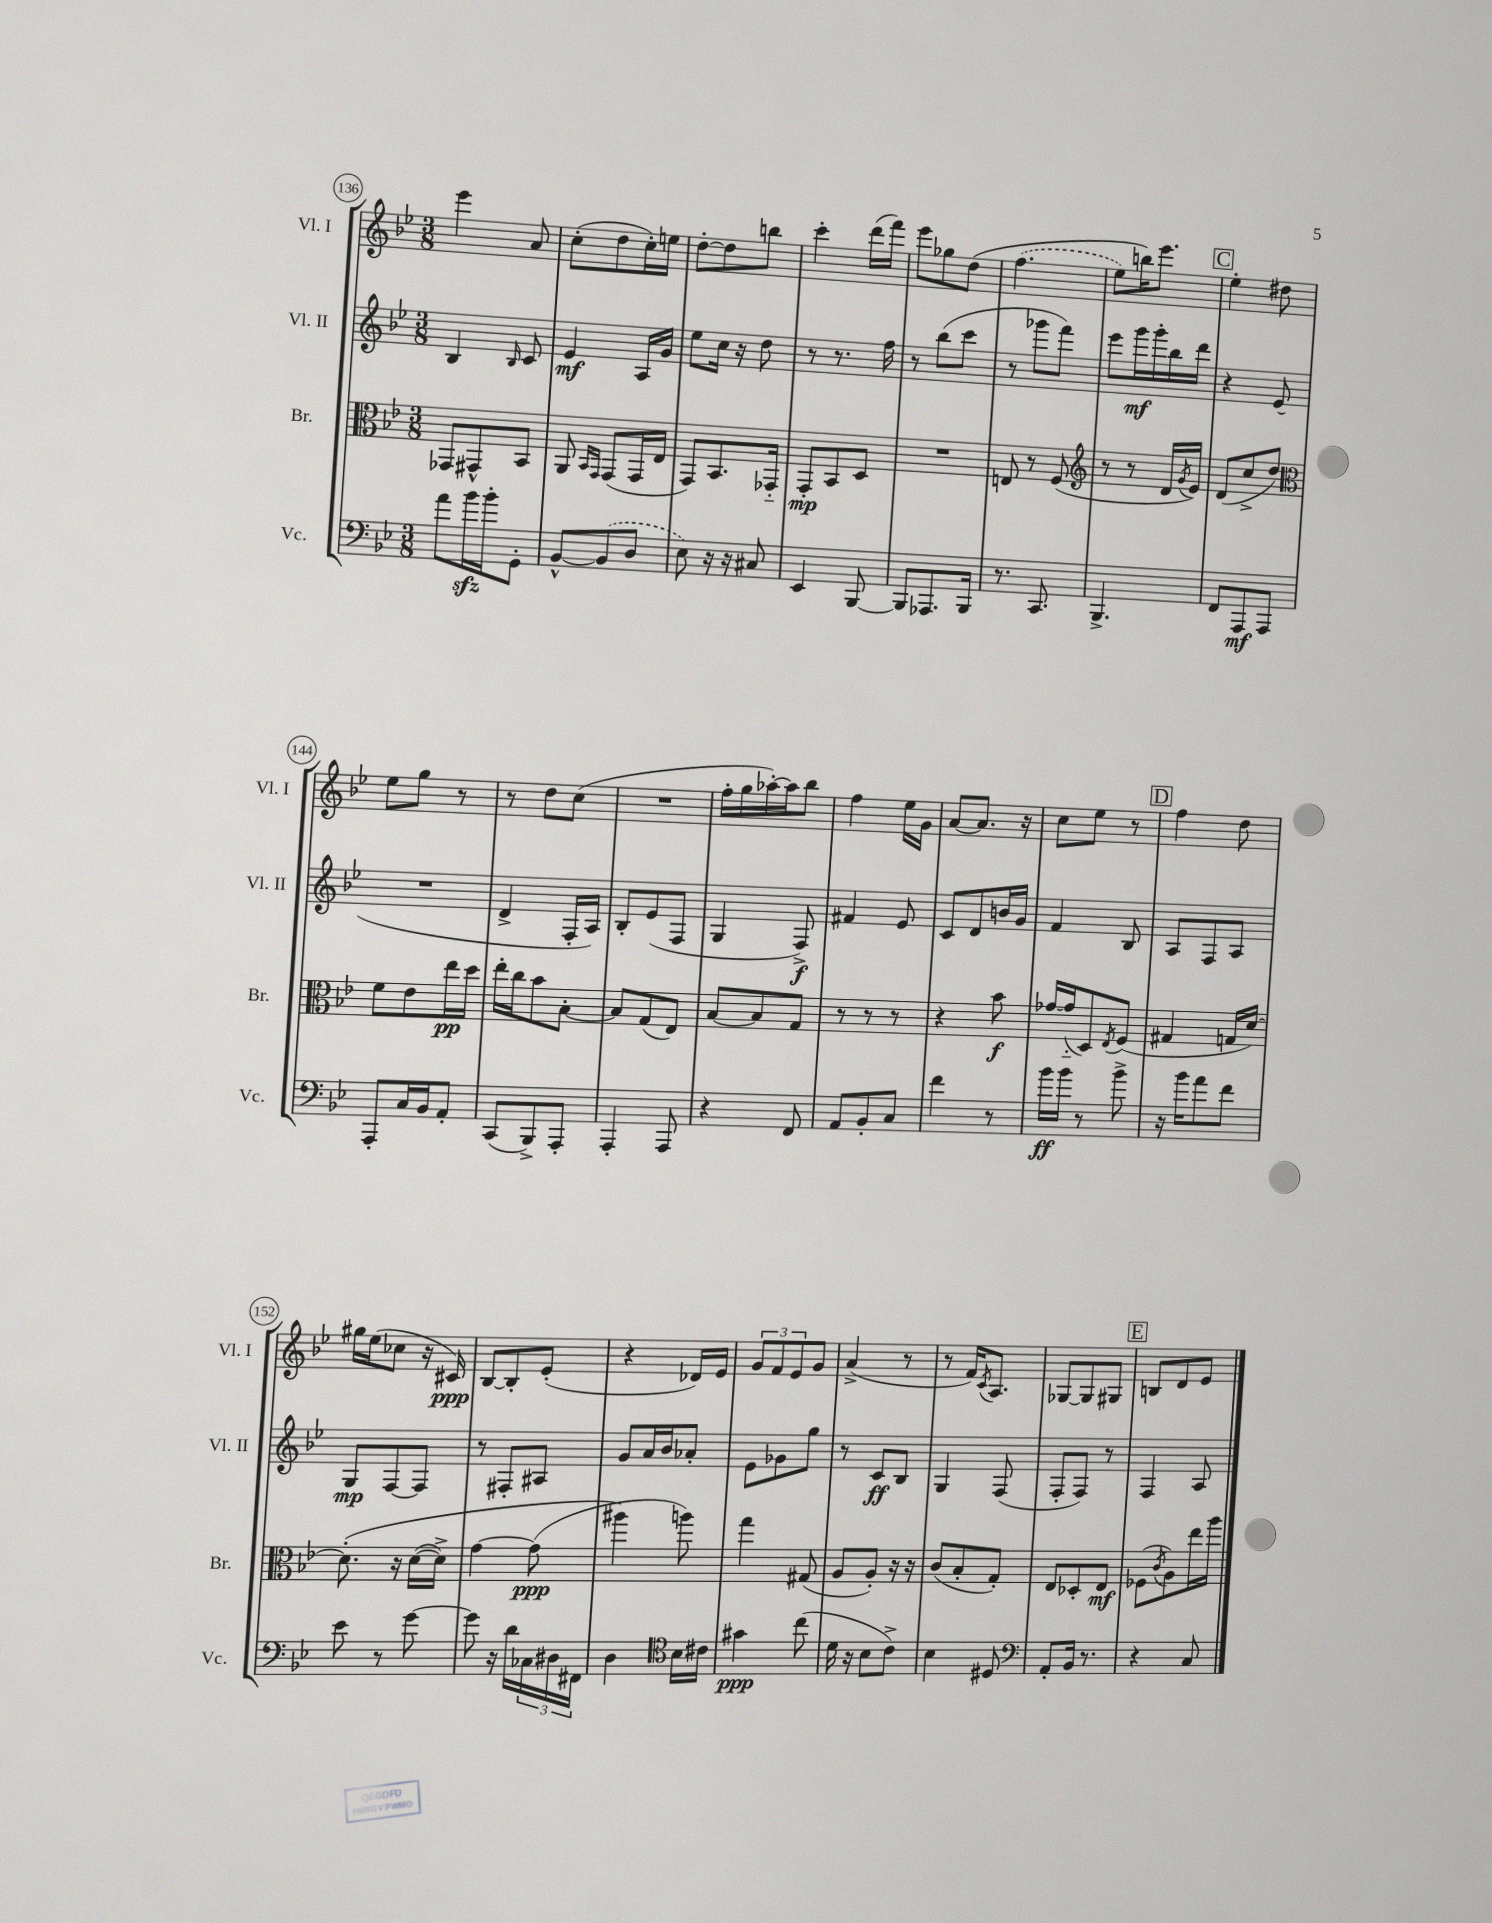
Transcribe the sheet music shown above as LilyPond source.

<<
\new StaffGroup <<
\new Staff = "s0" \with { instrumentName = "Vl. I" shortInstrumentName = "Vl. I" } {
    \clef treble \key bes \major \numericTimeSignature \time 3/8
    ees'''4 a'8 |
    c''8-.( d''8 c''16-.) e''16 |
    d''8~-. d''8 b''8 |
    c'''4-. d'''16( f'''16) |
    ees'''8 ges''8 d''8\( |
    \once \slurDashed f''4.( |
    ees''8) b''16\) ees'''8. |
    \mark \markup { \box "C" } ees''4-. dis''8 |
    ees''8 g''8 r8 |
    r8 d''8 c''8( |
    R4. |
    f''16-. g''16 aes''16~-.) aes''16 bes''8 |
    f''4 ees''16 g'16 |
    a'8~ a'8. r16 |
    c''8 ees''8 r8 |
    \mark \markup { \box "D" } f''4 d''8 |
    gis''16 ees''16( ces''8 r16 cis'16\ppp) |
    bes8~ bes8-. ees'8-.( |
    r4 des'16) ees'16 |
    \tuplet 3/2 { g'8 f'8 ees'8 } g'8 |
    a'4->( r8 |
    r8 f'16) \acciaccatura { c'8 } a8. |
    ges8~ ges8 gis8 |
    \mark \markup { \box "E" } b8 d'8 ees'8 \bar "|." |
}
\new Staff = "s1" \with { instrumentName = "Vl. II" shortInstrumentName = "Vl. II" } {
    \clef treble \key bes \major \numericTimeSignature \time 3/8
    bes4 \grace { bes16 } c'8 |
    ees'4\mf a16 g'16 |
    ees''8 c''16 r16 d''8 |
    r8 r8. f''16 |
    r8 bes''8( c'''8 |
    r8 ges'''8 f'''8) |
    ees'''8 g'''16\mf g'''16-. bes''16 d'''16 |
    \mark \markup { \box "C" } r4 ees'8( |
    R4. |
    d'4-> f16-. a16) |
    bes8-. ees'8( f8 |
    g4 f8->\f) |
    fis'4 ees'8 |
    c'8 d'8 b'16 g'16 |
    f'4 bes8 |
    \mark \markup { \box "D" } a8 f8 a8 |
    g8\mp f8~ f8 |
    r8 fis8-. ais8 |
    g'8 a'16 bes'16 aes'8-. |
    ees'8 ges'8 g''8 |
    r8 c'8\ff bes8 |
    g4 f8( |
    f8-. f8) r8 |
    \mark \markup { \box "E" } f4 a8 \bar "|." |
}
\new Staff = "s2" \with { instrumentName = "Br." shortInstrumentName = "Br." } {
    \clef alto \key bes \major \numericTimeSignature \time 3/8
    ges,8 gis,8-^ bes,8 |
    a,8 \grace { bes,16 g,16 } g,8( g,16 ees16 |
    g,8) bes,8. ges,16-_ |
    g,8-.\mp bes,8 d8 |
    R4. |
    e8 r8 f8( |
    \clef treble r8 r8 d'16 \acciaccatura { g'8 } ees'16) |
    \mark \markup { \box "C" } d'8( c''8-> d''8) |
    \clef alto f'8 ees'8 ees''16\pp d''16 |
    ees''16-. c''16 bes'8 bes8~-. |
    bes8 g8( ees8) |
    bes8~ bes8 g8 |
    r8 r8 r8 |
    r4 bes'8\f |
    ges'16~ ges'16-_( d8) \acciaccatura { ees8 } f8( |
    \mark \markup { \box "D" } gis4 g16 d'16~) |
    d'8.-.\( r16 d'16~( d'16->) |
    g'4~ g'8\ppp( |
    ais''4\) a''8) |
    g''4 gis8( |
    a8 a8-.) r16 r16 |
    c'8( bes8-. g8-.) |
    ees8 des8-. ees8\mf |
    \mark \markup { \box "E" } fes8( \acciaccatura { c'8 } a8) ees''16 a''16 \bar "|." |
}
\new Staff = "s3" \with { instrumentName = "Vc." shortInstrumentName = "Vc." } {
    \clef bass \key bes \major \numericTimeSignature \time 3/8
    a'8 bes'16\sfz bes'16-. g,8-. |
    bes,8~-^ \once \slurDashed bes,8( d8 |
    ees8) r16 r16 cis8 |
    ees,4 bes,,8~ |
    bes,,8 aes,,8. bes,,16 |
    r8. c,8. |
    bes,,4.-> |
    \mark \markup { \box "C" } f,8 a,,8\mf a,,8 |
    a,,8-. c16 bes,16 a,8-. |
    c,8( bes,,8->) a,,8-. |
    a,,4-. a,,8 |
    r4 f,8 |
    a,8 bes,8-. c8 |
    f'4 r8 |
    bes'16\ff bes'16 r8 bes'8-> |
    \mark \markup { \box "D" } r16 bes'16 a'8 f'8 |
    ees'8 r8 g'8~ |
    g'8 r16 d'16 \tuplet 3/2 { ces16 dis16 fis,16 } |
    d4 \clef tenor bes16 cis'16 |
    gis'4\ppp c''8( |
    d'16 r16 bes8 c'8->) |
    bes4 dis8 |
    \clef bass a,8-. bes,16 r8. |
    \mark \markup { \box "E" } r4 c8 \bar "|." |
}
>>
>>
\layout { \context { \Score currentBarNumber = #136 \override BarNumber.stencil = #(make-stencil-circler 0.1 0.3 ly:text-interface::print) } }
